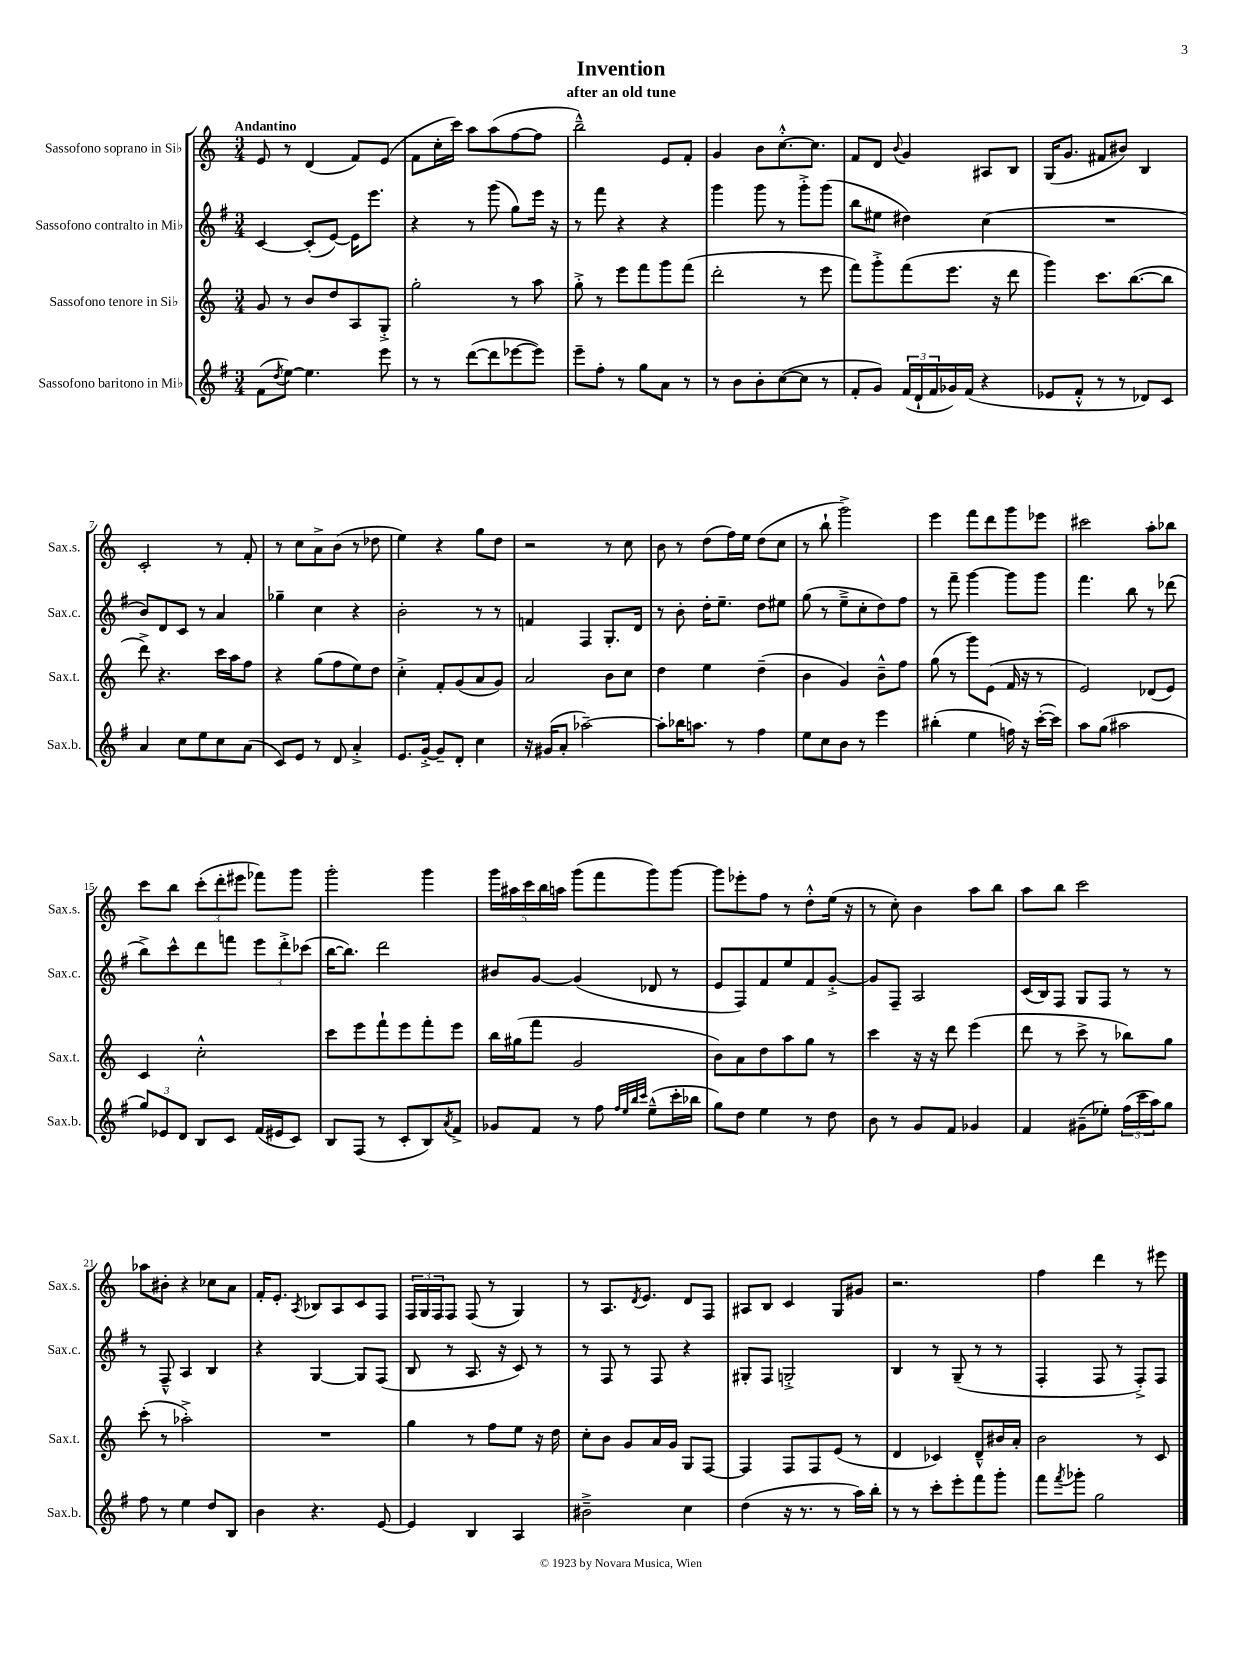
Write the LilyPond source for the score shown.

\header { title = "Invention" subtitle = "after an old tune" }
<<
\new StaffGroup <<
\new Staff = "s0" \with { instrumentName = "Sassofono soprano in Sib" shortInstrumentName = "Sax.s." } {
    \clef treble \key c \major \numericTimeSignature \time 3/4 \tempo "Andantino"
    e'8 r8 d'4( f'8) e'8( |
    f'8 c''16-. c'''16) a''8 a''8( f''8~ f''8 |
    b''2---^) e'8 f'8-. |
    g'4 b'8 c''8.~-.-^ c''8. |
    f'8 d'8 \appoggiatura { b'8 } g'4 ais8 b8 |
    g16( g'8. fis'8 bis'8) b4 |
    c'2-. r8 f'8-. |
    r8 c''8 a'8-> b'8( r8 des''8 |
    e''4) r4 g''8 d''8 |
    r2 r8 c''8 |
    b'8 r8 d''8( f''16) e''16 d''8( c''8 |
    r8 b''8-! g'''2->) |
    e'''4 f'''8 d'''8 g'''8 ees'''8 |
    cis'''2 a''8-. bes''8 |
    c'''8 b''8 \tuplet 3/2 { c'''8-.( d'''8-. eis'''8 } fes'''8) g'''8 |
    g'''2-. g'''4 |
    \tuplet 5/4 { g'''16 ais''16 c'''16 b''16 a''16 } g'''8( f'''8 g'''8) g'''8~ |
    g'''8 ees'''8-. f''8 r8 d''8-.-^ e''16( r16 |
    r8 c''8-.) b'4 a''8 b''8 |
    a''8 b''8 c'''2 |
    aes''8 bis'8-. r4 ces''8 a'8 |
    f'16-. e'8.-. \acciaccatura { a8 } bes8 a8 c'8 f8 |
    \tuplet 3/2 { f16 g16 f16 } f8 f8( r8 g4) |
    r8 a8. \acciaccatura { d'8 } e'8. d'8 f8 |
    ais8 b8 c'4 g8 gis'8 |
    r2. |
    f''4 d'''4 r8 eis'''8 \bar "|." |
}
\new Staff = "s1" \with { instrumentName = "Sassofono contralto in Mib" shortInstrumentName = "Sax.c." } {
    \clef treble \key g \major \numericTimeSignature \time 3/4
    c'4~ c'8-.( e'8~) e'16 e'''8. |
    r4 r8 g'''8( g''8) e'''16 r16 |
    r8 fis'''8 r4 r4 |
    g'''4 g'''8 r8 g'''8-.-> g'''8( |
    b''8 eis''8 dis''4) c''4( |
    R2. |
    b'8) d'8 c'8 r8 a'4 |
    ges''4-- c''4 r4 |
    b'2-. r8 r8 |
    f'4 fis4 g8.-. d'16 |
    r8 b'8-. d''16-. e''8.-- d''8 eis''8 |
    g''8( r8 e''8---> c''8-. d''8) fis''8 |
    r8 fis'''8-- g'''4~ g'''8 g'''8 |
    fis'''4. b''8 r8 des'''8( |
    b''8->) c'''8-^ d'''8 f'''8 \tuplet 3/2 { e'''8 d'''8-.-> ces'''8( } |
    b''16~ b''8.) d'''2 |
    bis'8 g'8~ g'4( des'8 r8 |
    e'8 fis8) fis'8 e''8 fis'8 g'8~-.-> |
    g'8 fis8-- a2 |
    c'16( b16) fis8 g8 fis8 r8 r8 |
    r8 fis8---^ a4 b4 |
    r4 g4~ g8 fis8( |
    b8 r8 a8. r16 c'8) r8 |
    r8 fis8 r8 fis8 r4 |
    gis8-. fis8 g2-.-> |
    b4 r8 g8--( r8 r8 |
    fis4-. fis8 r8 fis8-.->) fis8 \bar "|." |
}
\new Staff = "s2" \with { instrumentName = "Sassofono tenore in Sib" shortInstrumentName = "Sax.t." } {
    \clef treble \key c \major \numericTimeSignature \time 3/4
    g'8 r8 b'8 d''8 a8 g8-.-> |
    g''2-. r8 a''8 |
    g''8-.-> r8 e'''8 f'''8 g'''8 f'''8( |
    d'''2-. r8 e'''8 |
    f'''8) g'''8-.-> f'''8( e'''8. r16 d'''8 |
    g'''4) c'''8. b''8.~( b''8 |
    d'''8->) r4. c'''16 a''16 f''8 |
    r4 g''8( f''8 e''8) d''8 |
    c''4-.-> f'8-. g'8( a'8 g'8) |
    a'2 b'8 c''8 |
    d''4 e''4 d''4--( |
    b'4 g'4) b'8---^ f''8 |
    g''8( r8 g'''8) e'8( f'16 r16 r8 |
    e'2) des'8( e'8) |
    c'4 c''2-.-^ |
    c'''8 e'''8 f'''8-! e'''8 f'''8-. e'''8 |
    b''16 gis''16( f'''8 g'2 |
    b'8) a'8 d''8 a''8 g''8 r8 |
    c'''4 r16 r16 d'''8 e'''4( |
    d'''8 r8 c'''8-> r8 bes''8) g''8 |
    c'''8-.( r8 aes''2-.->) |
    R2. |
    g''4 r8 f''8 e''8 r16 d''16 |
    c''8-. b'8 g'8 a'16 g'16 g8 f8~ |
    f4 f8 f8 e'8( r8 |
    d'4 ces'4) d'8---^ bis'16 a'16-. |
    b'2 r8 c'8 \bar "|." |
}
\new Staff = "s3" \with { instrumentName = "Sassofono baritono in Mib" shortInstrumentName = "Sax.b." } {
    \clef treble \key g \major \numericTimeSignature \time 3/4
    fis'8( \acciaccatura { d''8 } e''8~) e''4. e'''8 |
    r8 r8 d'''8~( d'''8 ees'''8~ ees'''8) |
    e'''8-- fis''8-. r8 g''8 a'8 r8 |
    r8 b'8 b'8-. c''8~( c''8 r8 |
    fis'8-. g'8) \tuplet 3/2 { fis'16( d'16-! fis'16 } ges'16) fis'16( r4 |
    ees'8 fis'8-.-^ r8 r8 des'8) c'8 |
    a'4 c''8 e''8 c''8 a'8( |
    c'8) e'8 r8 d'8 a'4-.-> |
    e'8. g'16~-.-> g'8-- d'8-. c''4 |
    r16 gis'16( a'8-. aes''2~--) |
    aes''8-. bes''16 a''8. r8 fis''4 |
    e''8 c''8 b'8 r8 e'''4 |
    bis''4-.( e''4 f''16) r16 c'''16~-.( c'''16) |
    a''8 g''8( ais''2 |
    \tuplet 3/2 { g''8) ees'8 d'8 } b8 c'8 fis'16( eis'16 c'8) |
    b8 fis8( r8 c'8-. b8) \acciaccatura { a'8 } fis'8-> |
    ges'8 fis'8 r8 fis''8 \grace { fis''32 e''32 b''32 c'''32 } e''8---^( c'''16-. bes''16 |
    g''8) d''8 e''4 r8 d''8 |
    b'8 r8 g'8 fis'8 ges'4 |
    fis'4 gis'8--( ees''8-.) \tuplet 3/2 { fis''16( c'''16 a''16) } g''8 |
    fis''8 r8 e''4 d''8 b8 |
    b'4 r4. e'8~ |
    e'4 b4 a4 |
    bis'2---> c''4 |
    d''4( r16 r8. r8 a''16) b''16-. |
    r8 r8 c'''8-. e'''8-. fis'''8 g'''8-. |
    fis'''8 \acciaccatura { fis'''8 } ges'''8-. g''2 \bar "|." |
}
>>
>>
